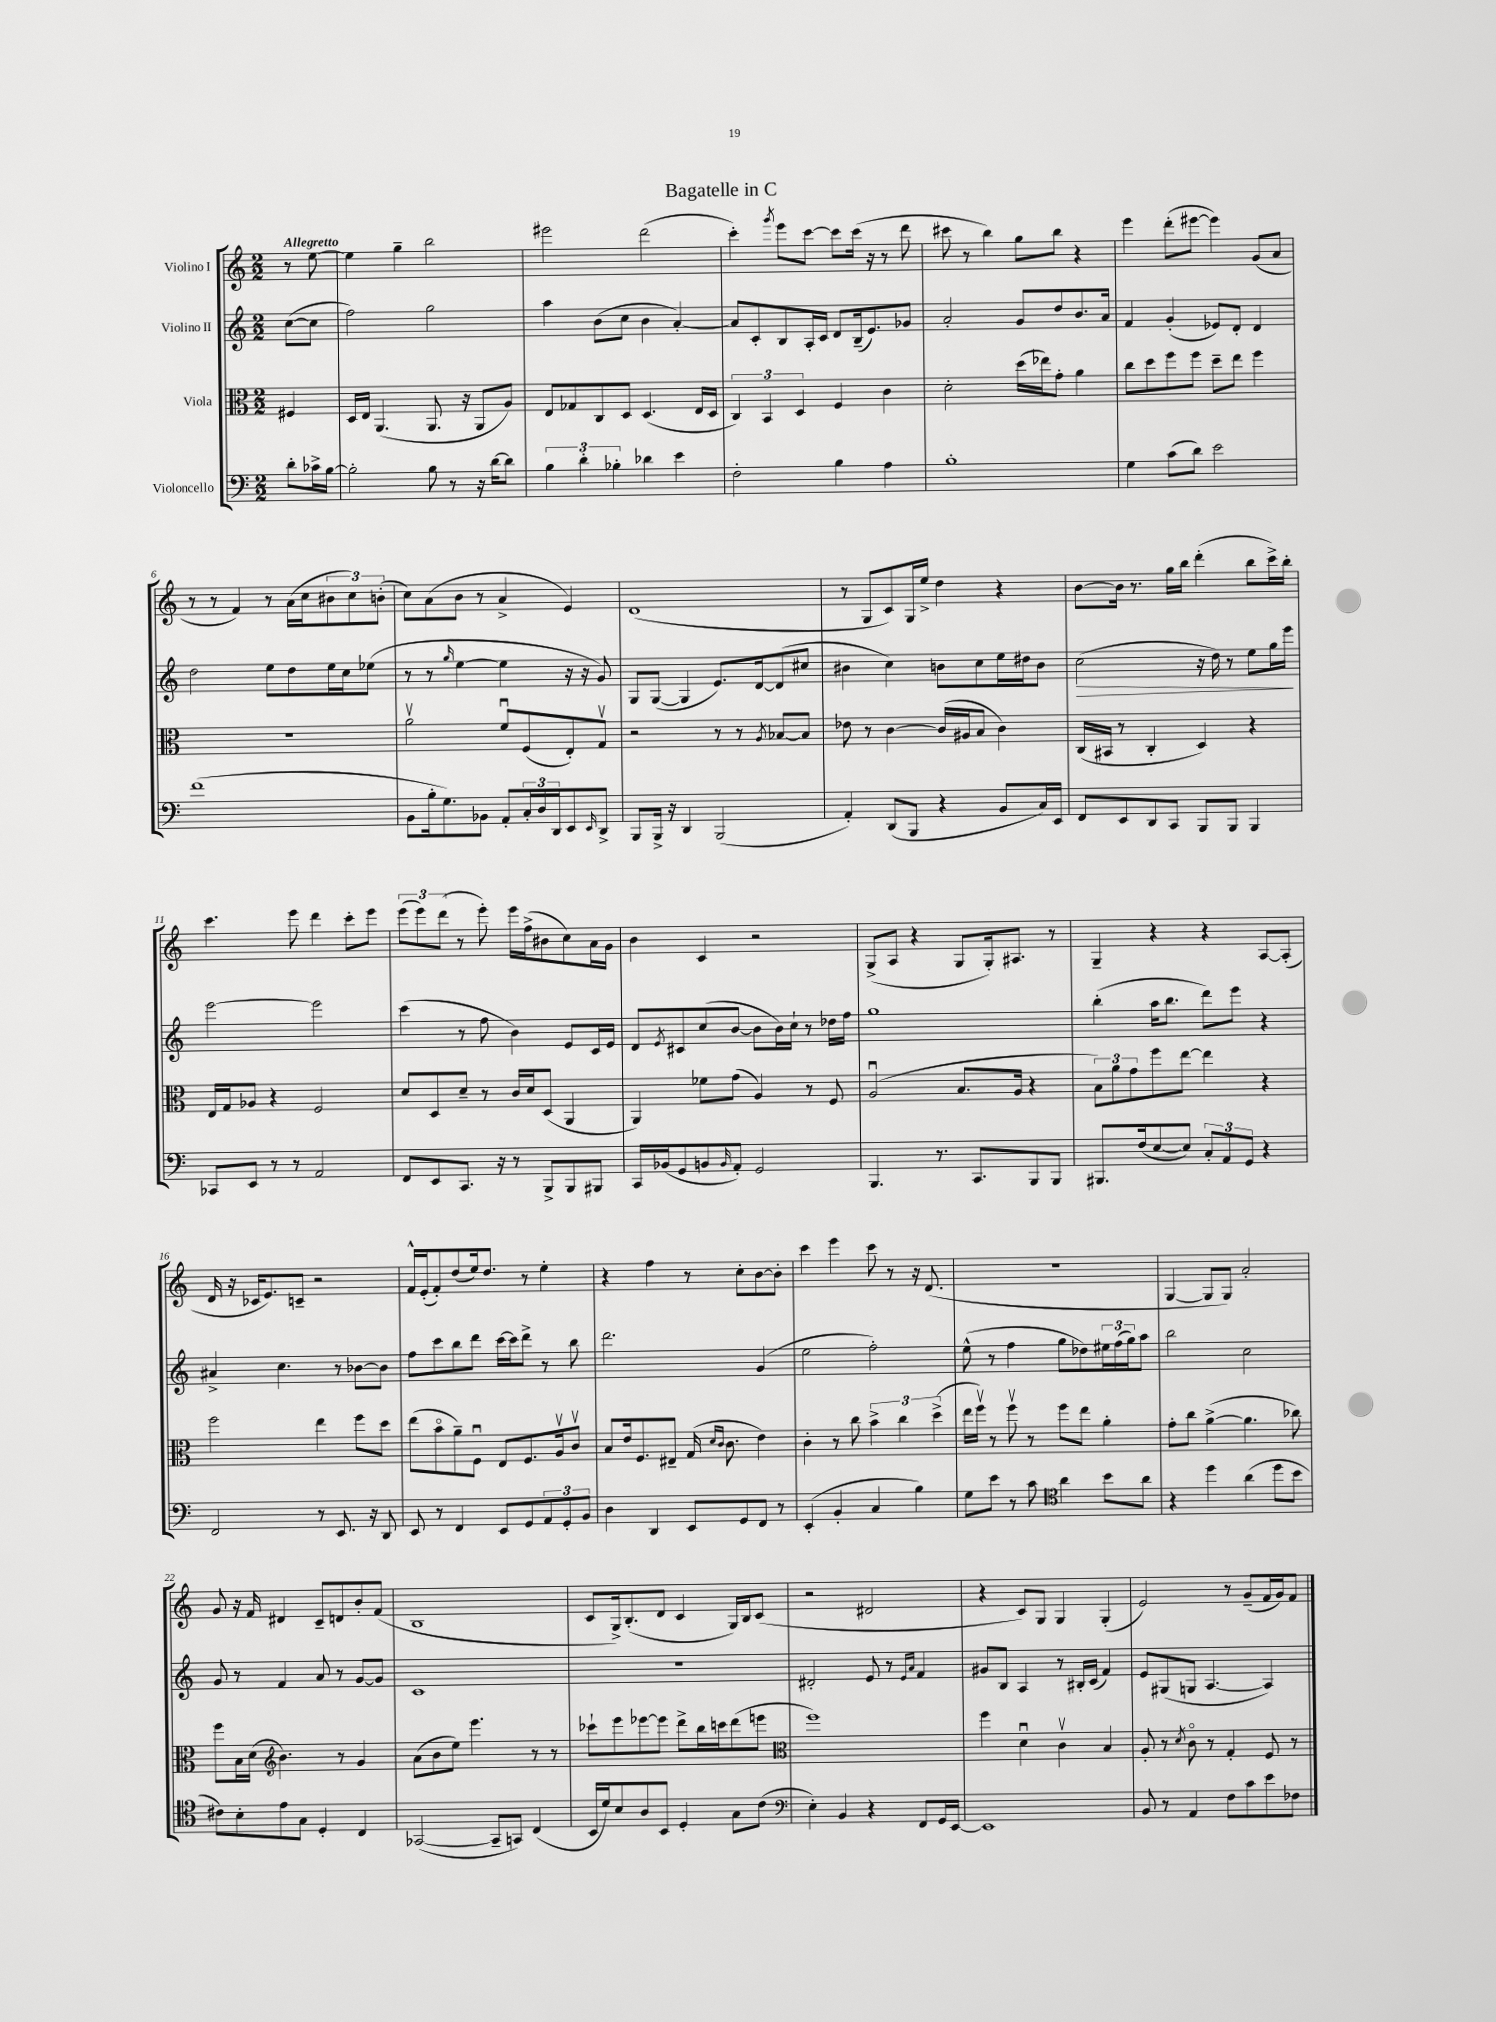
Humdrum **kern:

**kern	**kern	**kern	**kern
*staff4	*staff3	*staff2	*staff1
*clefF4	*clefC3	*clefG2	*clefG2
*k[]	*k[]	*k[]	*k[]
*M2/2	*M2/2	*M2/2	*M2/2
8d'\L	4F#/	([8cc\L	8r
16c-^\L	.	8cc\]J	[8ee\
[16B\JJ	.	.	.
=	=	=	=
2B'\]	16D/LL	2ff\)	4ee\]
.	16E/JJ	.	.
.	(4.AA/	.	.
.	.	.	4gg~\
8B\	8.AA/	2gg\	2bb\
8r	.	.	.
.	16r	.	.
16r	8AA/L	.	.
[16d\LK	.	.	.
8d\]J	8A/J)	.	.
=	=	=	=
6B\	8E/L	4aa\	2eee#\
.	8G-/	.	.
6d'\	.	.	.
.	8C/	(8b\L	.
6B-'\	.	.	.
.	8D/J	8cc\J	.
4d-\	(4.D/	4b\	(2ddd\
4e\	.	[4a'/)	.
.	16E/LL	.	.
.	16D/JJ	.	.
=	=	=	=
2F'\	6C/)	8a/]L	4ccc'\)
.	.	8c'/	.
.	6BB/	.	.
.	.	.	8qggg/
.	.	8B/	8eee\L
.	6D/	.	.
.	.	16A'/L	[8ccc\J
.	.	16c/JJ	.
4B\	4F/	8d/L	8ccc\]L
.	.	(16B~/k	(16ccc\Jk
.	.	8.e/)	16r
4A\	4c\	.	8r
.	.	8g-/J	8ddd\
=	=	=	=
1B'	2d'\	2a'/	8ccc#\
.	.	.	8r
.	.	.	4bb\)
.	(16dd\LL	8g/L	8gg\L
.	16ee-\J)	.	.
.	8g'\J	8dd/	8bb\J
.	4a\	8.b/	4r
.	.	16a/Jk	.
=	=	=	=
4G\	8cc\L	4f/	4eee\
.	8dd\	.	.
(8c\L	8ff\	(4g'/	(8ddd'\L
8d\J)	8ff\J	.	[8eee#\J
2e\	8dd~\L	8e-/L)	4eee#\])
.	8ee\J	8d'/J	.
.	4ff\	4d/	(8g/L
.	.	.	8a/J
=	=	=	=
(1f	1r	2dd\	8r
.	.	.	8r
.	.	.	4f/)
.	.	8ee\L	8r
.	.	8dd\	(16a\LL
.	.	.	16cc\J
.	.	16ee\L	12b#\
.	.	16cc\J	.
.	.	.	12cc\)
.	.	(8ee-\J	.
.	.	.	(12b'\J
=	=	=	=
8BB\L	2av\	8r	8cc\L)
16B'\k	.	8r	(8a\
8.G\)	.	.	.
.	.	16qqgg/	.
.	.	[4ee\	8b\J
8BB-\J	.	.	8r
8AA'/L	8fu/L	4ee\]	4a^/
24C'/L	(8F/	.	.
24D/	.	.	.
24DD/J	.	.	.
8EE/	8E'/)	16r	4e/)
.	.	16r	.
16qqEE/	.	.	.
8DD^/J	8Gv/J	8g/)	.
=	=	=	=
8BBB/L	2r	8G/L	(1d
16BBB^/Jk	.	([8G/J	.
16r	.	.	.
4DD/	.	4G/]	.
(2BBB/	8r	8.e/L)	.
.	8r	.	.
.	.	[16d/k	.
.	8qA/	.	.
.	[8B-/L	(8d/]	.
.	8B-/]J	8cc#/J	.
=	=	=	=
4AA'/)	8e-\	4b#\	8r
.	8r	.	8G/L
(8DD/L	[4c\	4cc\)	8c/)
8BBB/J	.	.	16G/L
.	.	.	16ee^/JJ
4r	(16c/]LL	8b\L	4dd\
.	16A#/J	.	.
.	8B/J	8cc\	.
8BB/L	4c\)	16ee\L	4r
.	.	16dd#\J	.
16C/L)	.	8b\J	.
16EE/JJ	.	.	.
=	=	=	=
8FF/L	(16C/LL	(2cc\	[8b\L
.	16BB#/JJ	.	.
8EE/	8r	.	16b\]Jk
.	.	.	8.r
8DD/	4C'/	.	.
8CC/J	.	.	16gg\LL
.	.	.	16bb\JJ
8BBB/L	4D/)	16r	(4ddd'\
.	.	16dd\)	.
8BBB/J	.	8r	.
4BBB/	4r	8ee\L	8bb\L
.	.	16gg\L	16ccc^\L)
.	.	16eee\JJ	16bb'\JJ
=	=	=	=
8CC-/L	16E/LL	[2eee\	4.ccc\
.	16G/J	.	.
8EE/J	8A-/J	.	.
8r	4r	.	.
8r	.	.	8eee\
2AA/	2F/	2eee\]	4ddd\
.	.	.	8ccc'\L
.	.	.	8eee\J
=	=	=	=
8FF/L	8d/L	(4ccc\	(12eee\L
.	.	.	12eee\)
8EE/	8D/	.	.
.	.	.	(12ddd\J
8.CC/J	8d~/J	8r	8r
.	8r	8ff\	8eee'\)
16r	.	.	.
8r	16c/LL	4b\)	16eee\LL
.	16d/J	.	(16ff^\J
8BBB^/L	(8D/J	.	8b#\
8BBB/	4AA/	8e/L	8cc\)
8BBB#/J	.	16c/L	16a\L
.	.	16e/JJ	16g\JJ
=	=	=	=
16CC/LL	4AA/)	8d/L	4b\
(16BB-/J	.	.	.
.	.	8qe/	.
8GG/	.	8c#/	.
8BB/	8f-\L	(8cc/	4c/
16qqBB/	.	.	.
8AA'/J)	(8g\J	[8b/J	.
2GG/	4A/)	8b\]L	2r
.	.	16b\L)	.
.	.	16cc`\JJ	.
.	8r	8r	.
.	8F/	16dd-\LL	.
.	.	16ff\JJ	.
=	=	=	=
4.BBB/	(2Au/	1gg	(8G^/L
.	.	.	8A/J
.	.	.	4r
8.r	.	.	.
.	8.B/L	.	8G/L
8.CC/L	.	.	.
.	.	.	16G'/k)
.	16A/Jk	.	8.A#/J
8BBB/	4r	.	.
8BBB/J	.	.	8r
=	=	=	=
8.BBB#/L	12B\L)	(4bb'\	4G~/
.	12a\	.	.
.	12g\	.	.
(16F/k	.	.	.
[8E/	8ff\	16aa\LK	4r
.	.	8.bb\J	.
8E/]J)	[8ee\J	.	.
12C'/L	4ee\]	8ddd\L)	4r
12AA/	.	.	.
.	.	8eee\J	.
12GG/J	.	.	.
4r	4r	4r	[8A/L
.	.	.	(8A'/]J
=	=	=	=
2FF/	2ff\	4a#^/	16d/
.	.	.	16r
.	.	.	16c-/LK
.	.	.	8.e/)
.	.	4.cc\	.
.	.	.	8c~/J
8r	4ee\	.	2r
8.EE/	.	8r	.
.	8ff\L	[8b-\L	.
16r	.	.	.
8DD/	8dd\J	8b-\]J	.
=	=	=	=
8EE/	(8ee\L	8ff\L	16f^^/LL
.	.	.	(16e'/J
8r	8bo\	8ccc\	8f'/)
4FF/	8a~\)	8bb\	(8dd/
.	8Fu\J	8ddd\J	16ee/k)
.	.	.	8.dd/J
8EE/L	8E/L	[16ccc\LL	.
.	.	16ccc\]J	.
8GG/	8.F/	8ddd^\J	8r
12AA/	.	8r	4ee'\
.	16Av/k	.	.
12GG'/	.	.	.
.	8cv/J	8bb\	.
12BB/J	.	.	.
=	=	=	=
4D\	8B/L	2.ddd\	4r
.	16e/k	.	.
.	8.F/	.	.
4DD/	.	.	4ff\
.	8E#~/J	.	.
8EE/L	(16G/	.	8r
.	16qqd/LL	.	.
.	16qqc/JJ	.	.
.	8.c\	.	.
8GG/	.	.	8cc'\L
8FF/J	4e\)	(4g/	[8b\
8r	.	.	8b'\]J
=	=	=	=
(4EE'/	4c'\	2ee\	4ccc\
4BB'/	8r	.	4eee\
.	8cc\	.	.
4C/	6b^\	2ff'\)	8ccc\
.	.	.	8r
.	6cc\	.	.
4B\)	.	.	16r
.	.	.	(8.d/
.	(6dd^\	.	.
=	=	=	=
8G\L	16ee\LL	(8ee^^\	1r
.	16ffv\JJ)	.	.
8e\J	8r	8r	.
8r	8ffv\	4ff\	.
8c\	8r	.	.
*clefC4	*	*	*
4a\	8ff\L	8gg\L	.
.	8ee\J	8dd-\)	.
8b\L	4a'\	24ee#\L	.
.	.	(24ff\	.
.	.	24gg\J)	.
8a\J	.	8aa\J	.
=	=	=	=
4r	8g'\L	2bb\	[4G/
.	8cc\J	.	.
4dd\	([4a^\	.	8G/]L
.	.	.	8G/J)
(4a\	4.a\]	2cc\	2a'/
8dd\L	.	.	.
8b\J	8cc-\)	.	.
=	=	=	=
8c#\L)	8ff\L	8g/	8g/
8B'\	16B\L	8r	16r
.	(16d\JJ	.	16f/
*	*clefG2	*	*
8e\	4.b\)	4f/	4d#/
8G\J	.	.	.
4D'/	.	8a/	8c~/L
.	8r	8r	8d/
4C/	4g/	[8g/L	8b'/
.	.	8g/]J	(8f/J
=	=	=	=
([2GG-/	(8a\L	1c	1B
.	8b\	.	.
.	8ee\J)	.	.
.	4.eee\	.	.
8GG-~/]L	.	.	.
8GG/J)	.	.	.
(4C/	8r	.	.
.	8r	.	.
=	=	=	=
16BB/LL	8ccc-`\L	1r	8c/L
16d/J)	.	.	.
8B/	8eee\	.	16G^/k)
.	.	.	(8.B'/
8A/	[8eee-\	.	.
8BB/J	8eee-\]J	.	8d/J
4D'/	8ddd^\L	.	4c/
.	16bb\L	.	.
.	16ccc\J	.	.
8G\L	(8ddd\	.	16G/LL)
.	.	.	16B/J
(8c\J	8eee\J	.	(8c/J
=	=	=	=
*clefF4	*clefC3	*	*
4E'\)	1ff)	2d#'/	2r
4BB/	.	.	.
4r	.	8e/	2d#/
.	.	8r	.
.	.	16qqe/LL	.
.	.	16qqa/JJ	.
8FF/L	.	4f/	.
16GG/L	.	.	.
[16EE/JJ	.	.	.
=	=	=	=
1EE]	4ff\	8g#/L	4r
.	.	8B/J	.
.	4du\	4A/	8c/L)
.	.	.	8G/J
.	4cv\	8r	4G/
.	.	16B#'/LL	.
.	.	(16c/JJ	.
.	4B/	4f/)	(4G'/
=	=	=	=
8BB/	8A'/	8e/L	2e/)
8r	8r	(8G#/	.
.	8qd/	.	.
4AA/	8co\	8G/J	.
.	8r	[4.A/	.
8F\L	4G'/	.	8r
8c\	.	.	(8g~/L
8e\	8F/	4A/])	16f/L
.	.	.	16g/J)
8F-\J	8r	.	8f/J
==	==	==	==
*-	*-	*-	*-
